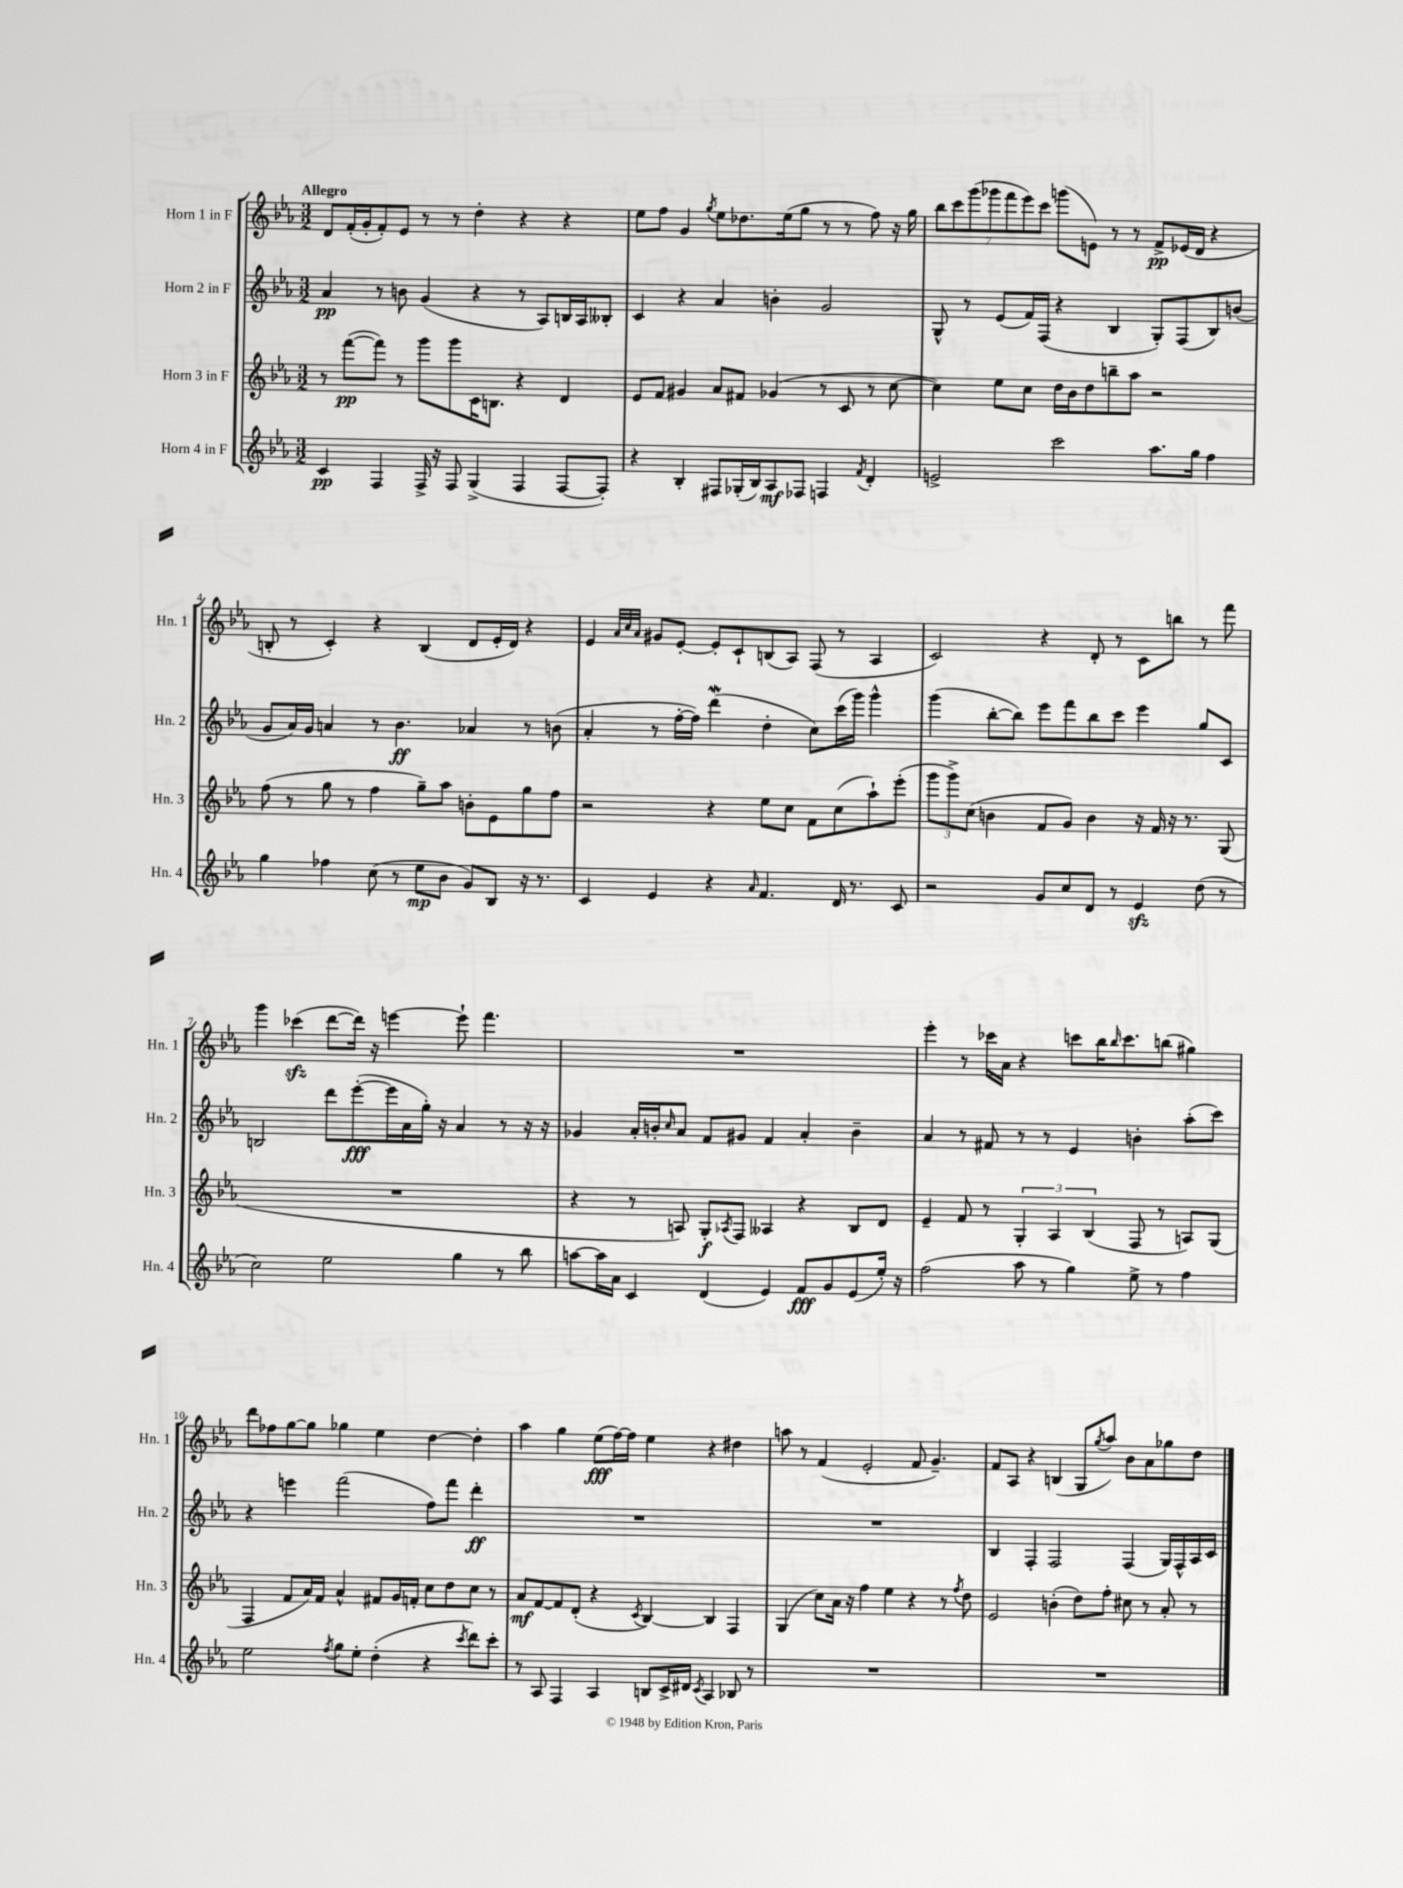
<<
\new StaffGroup <<
\new Staff = "s0" \with { instrumentName = "Horn 1 in F" shortInstrumentName = "Hn. 1" } {
    \clef treble \key ees \major \numericTimeSignature \time 3/2 \tempo "Allegro"
    d'8 f'16-.( g'16-. f'8-.) ees'8 r8 r8 d''4-. r4 r4 |
    ees''8 f''8 g'4 \acciaccatura { g''8 } ees''8 des''8. ees''16( g''8 r8 r8 f''8) r16 g''16 |
    \tuplet 7/4 { bes''8 c'''8 g'''8( ges'''8 f'''8 ees'''8) c'''8 } g'''8( e'8) r8 r8 f'8->\pp ees'16( d'16 r4 |
    b8-. r8 c'4-.) r4 b4( d'8 ees'16-. d'16) r4 |
    ees'4 \grace { aes'32 c''32 aes'32 } gis'8 ees'8~-. ees'8-. c'8-! b8( aes8) f8( r8 aes4 |
    c'2) r4 d'8-. r8 c'8 b''8 r8 f'''8 |
    g'''4 ces'''4\sfz( d'''8~ d'''16) r16 e'''4~ e'''8-! f'''4. |
    R1. |
    ees'''4-. r8 ces'''16 aes'16 r4 c'''8 bes''16 \grace { bes''16 } c'''8. b''8( gis''4) |
    d'''8 fes''8 g''8~ g''8 ges''4 ees''4 d''4~ d''4-. |
    aes''4 g''4 ees''8\fff( f''16~) f''16 ees''4 r4 dis''4 |
    a''8 r8 f'4( ees'2-. f'8 g'4.--) |
    f'8 aes8 r4 b4( g8 \acciaccatura { g''8 } aes''8) bes'8 aes'8 ges''8 d''8 \bar "|." |
}
\new Staff = "s1" \with { instrumentName = "Horn 2 in F" shortInstrumentName = "Hn. 2" } {
    \clef treble \key ees \major \numericTimeSignature \time 3/2
    aes'4\pp r8 b'8 g'4( r4 r8 aes8) b16 aes16 beses8-. |
    c'4 r4 aes'4 b'4-. g'2 |
    g8-^ r8 ees'8( f'16) f16( r4 bes4 g8-.) f8( bes8) b'8( |
    g'8 aes'16) g'16 a'4 r8 bes'4.\ff aes'4 r8 b'8( |
    aes'4-. r8 f''16~-. f''16) d'''4\mordent( d''4-. c''8) c'''16( g'''16) g'''4-^ |
    g'''4( bes''8~-. bes''8) ees'''8 f'''8 bes''8 c'''8 ees'''4 g''8 c'8 |
    b2 d'''8 ees'''8~-.\fff( ees'''16 aes'16 g''16-.) r16 aes'4 r8 r16 r16 |
    ges'4 aes'16-. b'16-. \grace { c''16 } aes'8 f'8 gis'8 f'4 aes'4-. b'4-- |
    aes'4 r8 fis'8 r8 r8 ees'4 b'4-. aes''8-.( c'''8) |
    r4 e'''4 f'''2( f''8) f'''8 d'''4-.\ff |
    R1. |
    R1. |
    bes4 f4-. f2 f4( g16) f16-^ aes16 c'16 \bar "|." |
}
\new Staff = "s2" \with { instrumentName = "Horn 3 in F" shortInstrumentName = "Hn. 3" } {
    \clef treble \key ees \major \numericTimeSignature \time 3/2
    r8 f'''8~\pp( f'''8) r8 g'''8 g'''8 c'16 b8. r4 d'4 |
    ees'8 f'8 gis'4 aes'8 fis'8 ges'4( r8 c'8 r8 c''8~ |
    c''4) ees''8 c''8 d''16 bes'16 d''8 b''8-- aes''8 r2 |
    f''8( r8 g''8 r8 f''4 g''8--) aes''8 b'8-. ees'8 g''8 f''8 |
    r2 r4 ees''8 c''8 f'8 c''8( aes''8-!) ees'''8-.( |
    \tuplet 3/2 { g'''8 g'''8->) c''8( } b'4 f'8 g'8) b'4 r16 f'16 r16 r8. g8( |
    R1. |
    r4 r8 a8) g8-.\f \acciaccatura { aes8 } f8 aeses4 r4 bes8 d'8 |
    ees'4-- f'8 r8 \tuplet 3/2 { g4-. aes4 bes4( } f8 r8 a8) g8( |
    f4 f'8 aes'16) f'16 aes'4-^ fis'8 g'16 f'16-. c''8 d''8 c''8 r8 |
    aes'8\mf f'8~ f'8 d'8-.( r4 \acciaccatura { c'8 } bes4~) bes4 f4 |
    g4( c''8) aes'16 r16 f''4 ees''4 r4 r8 \acciaccatura { f''8 } d''8 |
    ees'2 b'4-.( d''8) f''8-. cis''8 r8 aes'8-. r8 \bar "|." |
}
\new Staff = "s3" \with { instrumentName = "Horn 4 in F" shortInstrumentName = "Hn. 4" } {
    \clef treble \key ees \major \numericTimeSignature \time 3/2
    c'4\pp f4 f16-> r16 f8 g4->( f4 f8~ f8-.) |
    r4 bes4-. fis8 ges16-.( bes16) aes8\mf fes8 f4 \acciaccatura { f'8 } d'4-. |
    e'2-> c'''2 aes''8. g''16 f''4 |
    g''4 fes''4 c''8( r8 ees''8\mp bes'8 g'8) bes8 r16 r8. |
    c'4 ees'4 r4 \grace { aes'16 } f'4. d'16 r8. c'8 |
    r2 g'8 c''8 d'8 r8 ees'4\sfz d''8( r8 |
    c''2) ees''2 g''4 r8 bes''8 |
    a''8~ a''16 aes'16 c'4 d'4( ees'4) f'8\fff g'8 ees'8( ees''16-.) r16 |
    f''2( aes''8 r8 g''4) ees''8-> r8 f''4 |
    ees''2 \acciaccatura { f''8 } g''8 ees''8-. d''4-.( r4 \acciaccatura { c'''8 } d'''8) c'''8-. |
    r8 aes8 f4 aes4 b8 c'16-> dis'16 \acciaccatura { c'8 } aes4 bes8 r8 |
    R1. |
    R1. \bar "|." |
}
>>
>>
